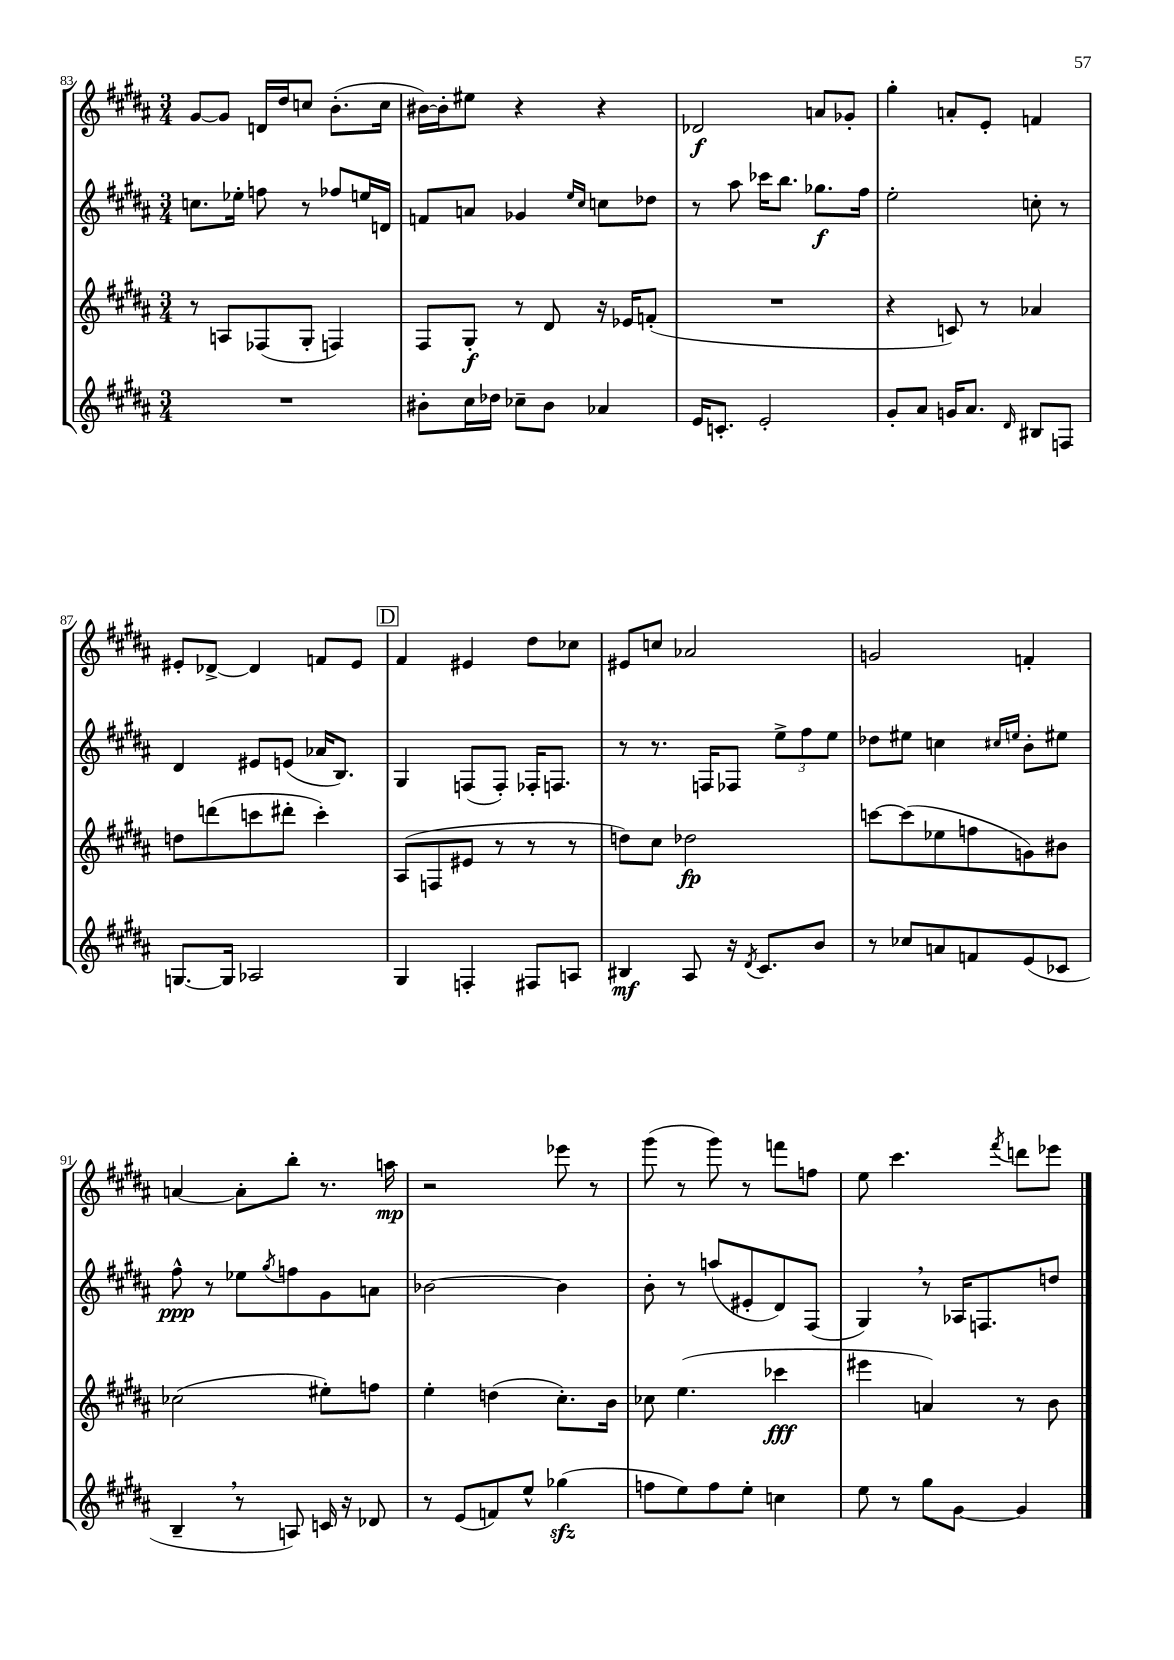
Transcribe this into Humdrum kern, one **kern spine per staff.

**kern	**kern	**kern	**kern
*staff4	*staff3	*staff2	*staff1
*clefG2	*clefG2	*clefG2	*clefG2
*k[f#c#g#d#a#]	*k[f#c#g#d#a#]	*k[f#c#g#d#a#]	*k[f#c#g#d#a#]
*M3/4	*M3/4	*M3/4	*M3/4
2.r	8r	8.cc	[8g#
.	8A	.	8g#]
.	.	16ee-'	.
.	(8F-	8ff	16d
.	.	.	16dd#
.	8G#'	8r	8cc
.	4F)	8ff-	(8.b'
.	.	16ee	.
.	.	16d	16cc
=	=	=	=
8b#'	8F#	8f	[16b#)
.	.	.	16b#']
16cc#	8G#'	8a	8ee#
16dd-	.	.	.
8cc-~	8r	4g-	4r
8b#	8d#	.	.
.	.	16qqee	.
.	.	16qqcc#	.
4a-	16r	8cc	4r
.	16e-	.	.
.	(8f'	8dd-	.
=	=	=	=
16e	2.r	8r	2d-
8.c'	.	.	.
.	.	8aa#	.
2e'	.	16ccc-	.
.	.	8.bb	.
.	.	8.gg-	8a
.	.	.	8g-'
.	.	16ff#	.
=	=	=	=
8g#'	4r	2ee'	4gg#'
8a#	.	.	.
16g	8c)	.	8a'
8.a#	.	.	.
.	8r	.	8e'
16qqd#	.	.	.
8B#	4a-	8cc'	4f
8F	.	8r	.
=	=	=	=
[8.G	8dd	4d#	8e#'
.	(8ddd	.	[8d-^
16G]	.	.	.
2A-	8ccc	8e#	4d-]
.	8ddd#'	(8e	.
.	4ccc')	16a-	8f
.	.	8.B)	.
.	.	.	8e#
=	=	=	=
4G#	(8A#	4G#	4f#
.	8F	.	.
4F'	8e#	(8F	4e#
.	8r	8F')	.
8F#	8r	16F-'	8dd#
.	.	8.F	.
8A	8r	.	8cc-
=	=	=	=
4B#	8dd)	8r	8e#
.	8cc#	8.r	8cc
8A#	2dd-	.	2a-
.	.	16F	.
16r	.	8F-	.
8qd#	.	.	.
8.c#	.	.	.
.	.	12ee^	.
.	.	12ff#	.
8b	.	.	.
.	.	12ee	.
=	=	=	=
8r	[8ccc	8dd-	2g
8cc-	(8ccc]	8ee#	.
8a	8ee-	4cc	.
8f	8ff	.	.
.	.	16qqcc#	.
.	.	16qqee	.
(8e	8g)	8b'	4f'
8c-	8b#	8ee#	.
=	=	=	=
4B~	(2cc-	8ff#^^	[4a
.	.	8r	.
8r	.	8ee-	8a']
.	.	8qgg#	.
8A)	.	8ff	8bb'
16c	8ee#')	8g#	8.r
16r	.	.	.
8d-	8ff	8a	.
.	.	.	16aa
=	=	=	=
8r	4ee'	[2b-	2r
(8e	.	.	.
8f)	(4dd	.	.
8ee^^	.	.	.
(4gg-	8.cc#')	4b-]	8eee-
.	.	.	8r
.	16b	.	.
=	=	=	=
8ff	8cc-	8b'	(8ggg#
8ee)	(4.ee	8r	8r
8ff	.	(8aa	8ggg#)
8ee'	.	8e#'	8r
4cc	4ccc-	8d#)	8fff
.	.	(8F#	8ff
=	=	=	=
8ee	4eee#	4G#)	8ee
8r	.	.	4.ccc#
8gg#	4a)	8r	.
[8g#	.	16A-	.
.	.	8.F	.
.	.	.	8qfff#
4g#]	8r	.	8ddd
.	8b	8dd	8eee-
==	==	==	==
*-	*-	*-	*-
